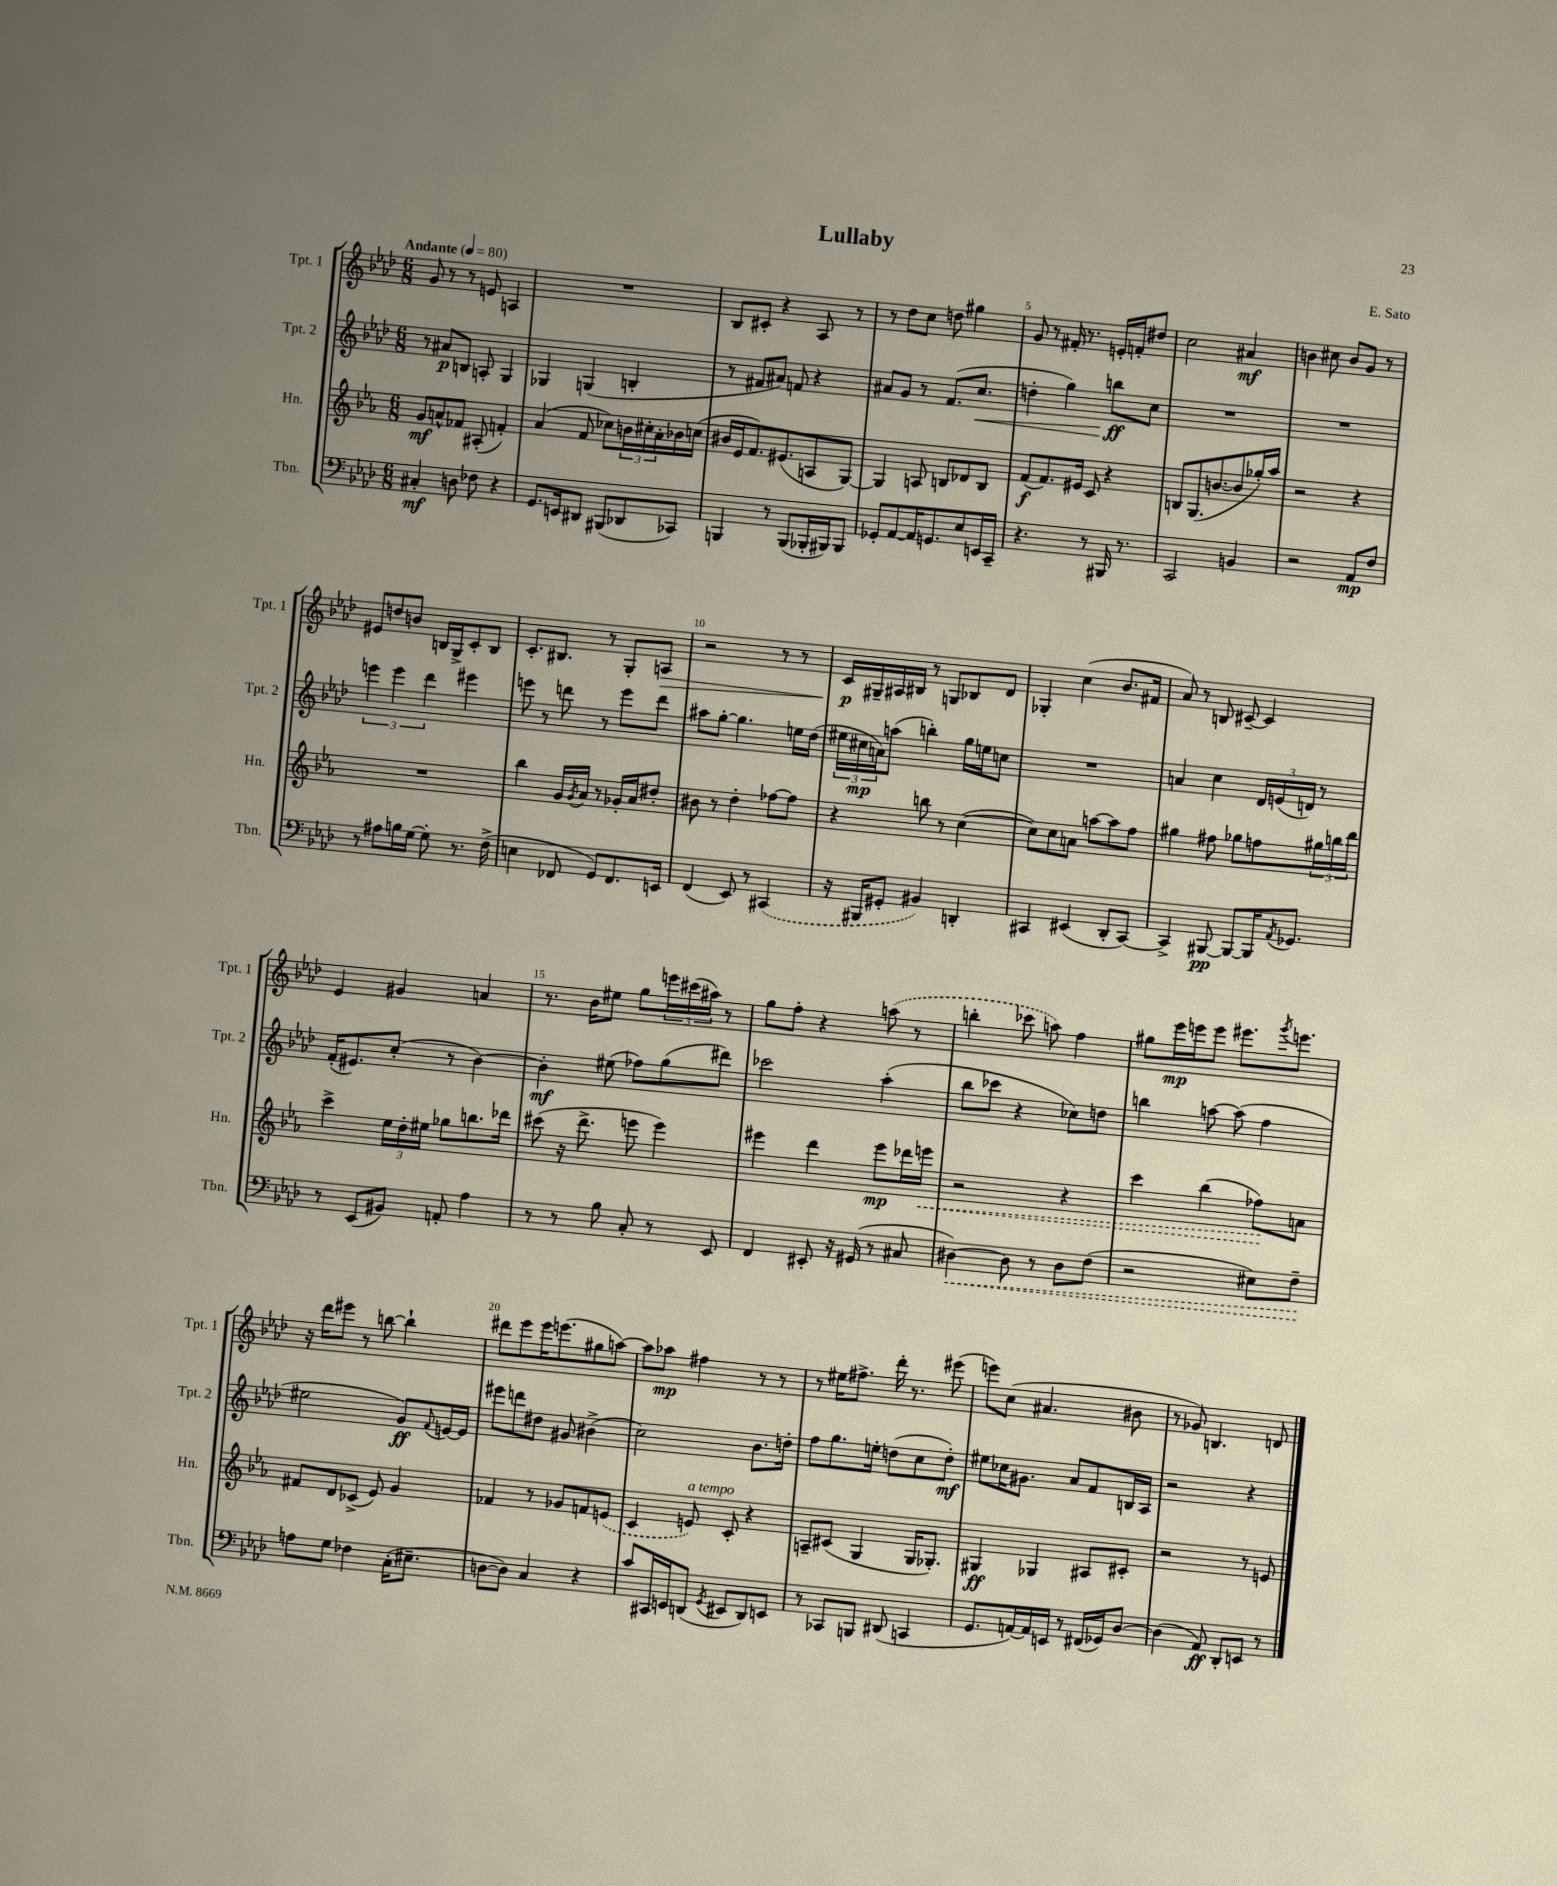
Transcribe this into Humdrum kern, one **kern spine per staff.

**kern	**kern	**kern	**kern
*staff4	*staff3	*staff2	*staff1
*clefF4	*clefG2	*clefG2	*clefG2
*k[b-e-a-d-]	*k[b-e-a-]	*k[b-e-a-d-]	*k[b-e-a-d-]
*M6/8	*M6/8	*M6/8	*M6/8
*MM80	*MM80	*MM80	*MM80
4C#'	8g	8r	8g
.	8a^^	8a#	8r
8D	8f-	8B	8r
8F-	(8A#'	8A'	8e
4r	4f')	4G	4A
=	=	=	=
8.GG	(4a-	4G-	2.r
16EE	.	.	.
8DD#	8f	(4G	.
(8BBB#	8cc-)	.	.
8DD-	24b	4B'	.
.	24cc#'	.	.
.	24a-'	.	.
8CC-)	16b-	.	.
.	(16cc	.	.
=	=	=	=
4BBB	16b#	8r	8B-
.	16e-	.	.
.	8.f)	8f#	8c#'
8r	.	8a#)	4r
.	(8.e#	.	.
(8BBB	.	8f	.
16BBB-'	8A	4r	8A-
16BBB#)	.	.	.
8BBB#	[8G)	.	8r
=	=	=	=
8GG-'	4G]	8a#	8r
[8AA-	.	8g	8dd-
16AA-]	8A	8r	8cc
8.GG	.	.	.
.	8B	(8.f	8dd
8E-	8d-	.	4gg#
.	.	8.cc	.
16EE	8B	.	.
16CC~	.	.	.
=	=	=	=
4.r	(8f	4dd'	8g
.	8.f)	.	8r
.	.	4gg)	16f#'
.	16e#	.	8.r
8r	8c	.	.
16BBB#	4r	8bb	16e'
8.r	.	.	16f'
.	.	8cc	8dd#
=	=	=	=
2CC	8B	2.r	2cc
.	(8.G	.	.
.	[8.b	.	.
4BB	8b]	.	4a#
.	16gg-')	.	.
.	16aa-	.	.
=	=	=	=
2r	2r	2.r	4b
.	.	.	8cc#
.	.	.	8b
8AA-	4r	.	8g
8F	.	.	8r
=	=	=	=
8r	2.r	6eee	8e#
8A#	.	.	8dd
.	.	6eee	.
16B	.	.	8b
[16G	.	.	.
.	.	6ddd-	.
8G']	.	.	16B
.	.	.	16G^
8.r	.	4eee#	8c'
.	.	.	8B
(16F^	.	.	.
=	=	=	=
4E	4bb-	8eee	8.c'
.	.	8r	.
.	.	.	8.B#
8FF-	16g	8ddd	.
.	8qg	.	.
.	16a-	.	.
8GG)	8r	8r	8r
8.FF-	16g-'	8eee	8G'
.	16a-	.	.
.	8dd#'	8ddd	8A
16EE	.	.	.
=	=	=	=
(4FF	8b#	8aa#	2r
.	8r	[8gg'	.
8EE-)	4dd'	4.gg]	.
8r	.	.	.
(4CC#	[8ff-	.	8r
.	8ff-]	16ee	8r
.	.	(16dd-	.
=	=	=	=
16r	4r	24ee#	16c
.	.	24cc#	.
16BBB#	.	.	16G#~
.	.	24a)	.
8GG#'	.	(8aa	16A#
.	.	.	16B#
4BB#)	8bb	4bb')	8r
.	8r	.	8G
4DD'	([4cc	16gg	8B-
.	.	16ee	.
.	.	8cc	8d-
=	=	=	=
4CC#	8cc])	2.r	4G-'
.	8cc	.	.
(4EE#	8a	.	(4cc
.	[8aa	.	.
8DD-'	8aa]	.	8.b-
[8CC#)	8ff	.	.
.	.	.	16f#
=	=	=	=
4CC#^]	4gg#	4a	8a-)
.	.	.	8r
[8BBB#	8ff#	4cc	8B
8BBB#_	8gg-	.	[8c#~
16BBB#]	8ff	24d-	4c#]
.	.	(24e	.
8qAA-	.	.	.
8.GG-	.	.	.
.	.	24d)	.
.	24gg#	8r	.
.	24bb	.	.
.	24ddd	.	.
=	=	=	=
8r	4ccc^	(16f'	4e-
.	.	8.e#)	.
(8EE-	.	.	.
8BB#)	24ee-	(8cc'	4g#
.	24dd'	.	.
.	24ee#	.	.
8AA'	8gg-	8r	.
4A-	8.bb	[4b-)	4a
.	16ddd-	.	.
=	=	=	=
8r	(8ccc#	4b-']	8.r
8r	16r	.	.
.	8.ddd^	.	16b-
8B-	.	(8ee#	8ee#
8C'	8eee	8ff-)	8gg
8r	4eee)	(8gg	24eee
.	.	.	(24ccc#
.	.	.	24aa#)
8EE-	.	8ddd#)	8r
=	=	=	=
4FF	4eee#	2ccc-	8gg
.	.	.	8ff'
8EE#'	4ddd	.	4r
16r	.	.	.
(16GG#	.	.	.
8r	8eee#	(4aa-'	(8aa
8C#	16ddd-	.	8r
.	16eee	.	.
=	=	=	=
[4D#)	2r	8bb-	4bb'
.	.	8ccc-	.
8D#]	.	4r	8ccc-
8r	.	.	8aa)
8D#	4r	8cc-)	4ff
(8F	.	8dd	.
=	=	=	=
2r	4ccc	4bb	8gg#
.	.	.	16eee-
.	.	.	16eee
.	(4bb-	[8aa	8eee
.	.	(8aa]	8.eee#
8E#)	8ff-)	4ff	.
.	.	.	8qggg
.	.	.	8.eee
8F~	8a	.	.
=	=	=	=
8A	8f#	2ee#	16r
.	.	.	16ddd-
8G	8d	.	8eee#
4F-	(8c-^	.	8r
.	8e-)	.	[8bb
(16C'	4g	8g)	4bb`]
8.E#~	.	.	.
.	.	8qqf	.
.	.	[16e	.
.	.	16e]	.
=	=	=	=
[8D	4f-	8eee#	8ddd#
8D])	.	8ddd	8eee-
4C	8r	8dd#	16eee-
.	.	.	(8.eee
.	8g-	8g#	.
4r	8f	(4b#^	8gg#
.	(8e	.	[8aa)
=	=	=	=
8c	4c	2cc)	8aa]
16CC#	.	.	8aa-
16EE	.	.	.
(8DD	8e)	.	4ff#
8qGG	.	.	.
8EE#	8c'	.	.
8DD)	4r	8.b-	8r
8EE	.	.	8r
.	.	16dd'	.
=	=	=	=
8r	8A~	8ff	8r
8CC-	(8c#	8.gg	16ee#
.	.	.	8.ff#^
8BBB	4G	.	.
.	.	16ee'	.
(8DD#	.	(8dd	16ddd-'
.	.	.	8.r
4CC	16G	8cc	.
.	8.G-')	.	.
.	.	8dd')	(8eee#
=	=	=	=
8.GG	4G#	8ee#	8eee)
.	.	16cc-	(8cc
[16AA)	.	8.g#	.
16AA]	4G-	.	4.a#
16EE	.	.	.
8r	.	8a-	.
(16FF#	8A#	8f	.
16GG-)	.	.	.
[8D-	8c#'	16B	8b#
.	.	16A-	.
=	=	=	=
(4D-]	2r	2r	8r
.	.	.	8g-)
8AA-)	.	.	4.B
8DD-'	.	.	.
8EE	8r	4r	.
8r	8e	.	8d
==	==	==	==
*-	*-	*-	*-
